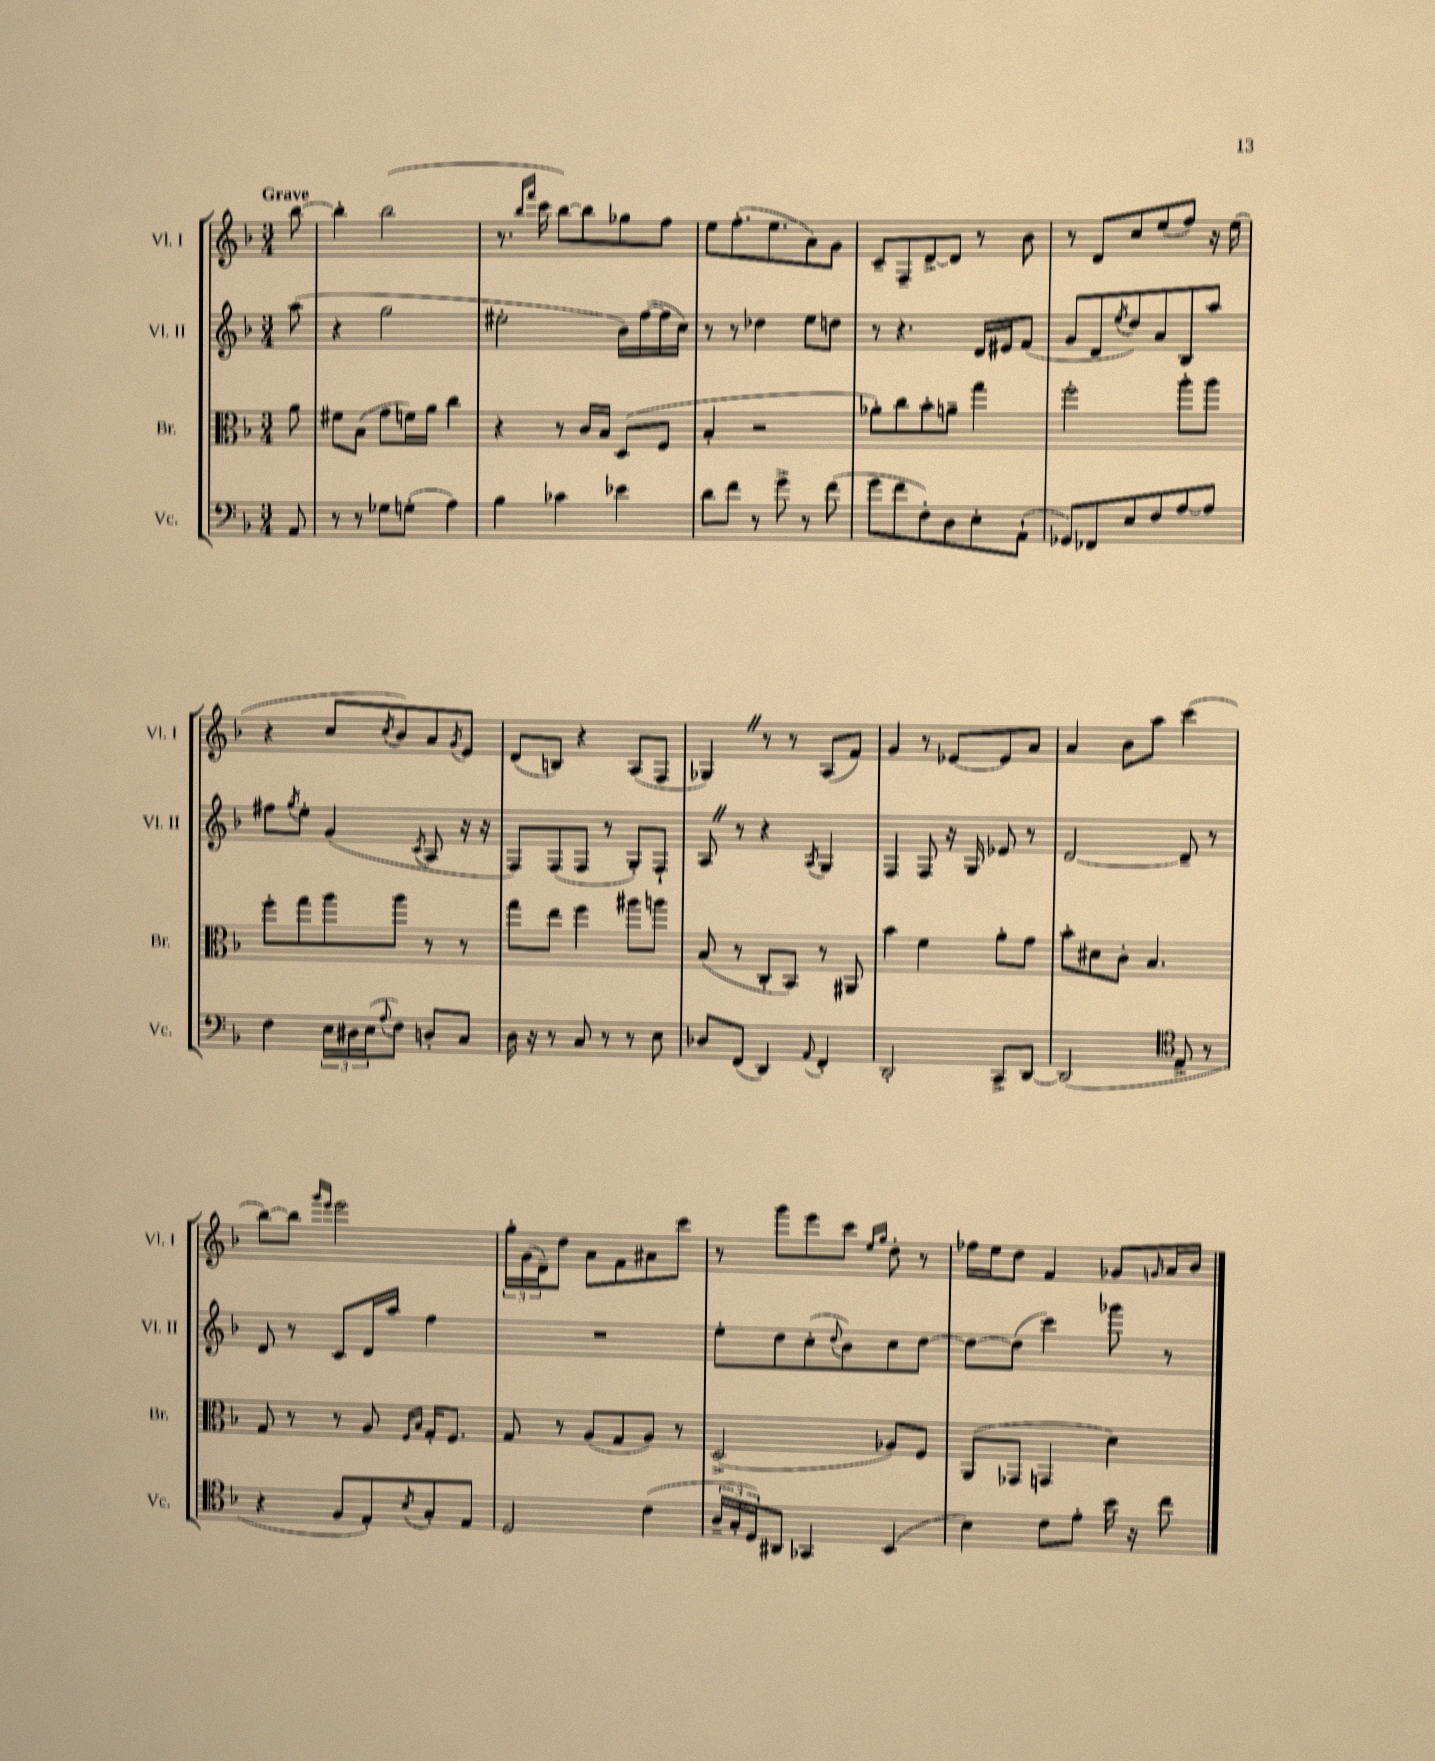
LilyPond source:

<<
\new StaffGroup <<
\new Staff = "s0" \with { instrumentName = "Vl. I" shortInstrumentName = "Vl. I" } {
    \clef treble \key f \major \numericTimeSignature \time 3/4 \partial 8 \tempo "Grave"
    bes''8~ |
    bes''4-. bes''2( |
    r8. \grace { bes''16 f'''16 } c'''16 bes''8~) bes''8 ges''8 f''8 |
    e''8 f''8.-.( e''8. a'8) g'8 |
    c'8-- f8-- d'8~-> d'8 r8 bes'8 |
    r8 d'8 c''8 e''8( f''8) r16 e''16( |
    r4 c''8 \acciaccatura { c''8 } bes'8) a'8 \acciaccatura { g'8 } e'8 |
    d'8( b8) r4 a8( f8 |
    ges4) \once \override BreathingSign.text = \markup { \musicglyph "scripts.caesura.straight" } \breathe r8 r8 a8( f'8) |
    g'4 r8 ees'8~ ees'8 a'8 |
    a'4 bes'8 a''8 c'''4( |
    bes''8~) bes''8 \grace { g'''16 e'''16 } e'''2 |
    \tuplet 3/2 { g''16-. g'16( d'16--) } d''8 a'8 f'8 ais'8 c'''8 |
    r8 g'''8 e'''8 c'''8 \grace { e''16 g''16 } d''8-. r8 |
    fes''16 e''16 d''8 f'4 ges'8 \grace { g'16 } a'16 bes'16 \bar "|." |
}
\new Staff = "s1" \with { instrumentName = "Vl. II" shortInstrumentName = "Vl. II" } {
    \clef treble \key f \major \numericTimeSignature \time 3/4 \partial 8
    a''8( |
    r4 g''2 |
    eis''2-. bes'16) f''16~( f''16 c''16) |
    r8 r8 des''4 e''8 d''8 |
    r8 r4. d'16 eis'16 f'8( |
    g'8 d'8 \acciaccatura { e''8 } d''8) a'8 bes8 a''8 |
    fis''8 \acciaccatura { g''8 } e''8-. g'4( \acciaccatura { c'8 } a8 r16 r16 |
    f8) f8( f8 r8 g8-.) f8-! |
    a8 \once \override BreathingSign.text = \markup { \musicglyph "scripts.caesura.straight" } \breathe r8 r4 \acciaccatura { a8 } g4 |
    f4 f8 r16 g16 ees'8 r8 |
    d'2~ d'8-- r8 |
    d'8 r8 c'8 d'16 a''16 f''4 |
    R2. |
    e''8-. d''8 c''8-.( \appoggiatura { d''8 } bes'8) c''8 d''8~ |
    d''8~ d''8( c'''4) ges'''8 r8 \bar "|." |
}
\new Staff = "s2" \with { instrumentName = "Br." shortInstrumentName = "Br." } {
    \clef alto \key f \major \numericTimeSignature \time 3/4 \partial 8
    a'8 |
    fis'8 bes8( g'8 f'16) a'16 c''4 |
    r4 r8 c'16 bes16 d8( f8 |
    bes4-. r2 |
    aes'8-.) c''8 bes'8-. a'8-- g''4 |
    f''2-. a''8-. a''8 |
    f''8-. g''8 a''8 a''8 r8 r8 |
    g''8 e''8 f''4 ais''8 a''8 |
    bes8( r8 c8-. bes,8) r8 ais,8 |
    bes'4 f'4 a'8-. g'8 |
    bes'8-. dis'8 c'8-. bes4. |
    g8 r8 r8 a8 \grace { f16 bes16 } g16-. f8. |
    g8 r8 a8( g8 a8) r8 |
    d2->( aes8) f8 |
    a,8( ges,8 g,4 d'4) \bar "|." |
}
\new Staff = "s3" \with { instrumentName = "Vc." shortInstrumentName = "Vc." } {
    \clef bass \key f \major \numericTimeSignature \time 3/4 \partial 8
    a,8 |
    r8 r8 ges8 g8-.( a4) |
    bes4 ces'4 ees'4 |
    d'8 f'8 r8 g'8-> r8 f'8( |
    g'8 f'8 f8-.) d8 e8-. a,8-!( |
    ges,8) fes,8 e8 f8 a8~ a8 |
    f4 \tuplet 3/2 { e16 dis16 e16( } \appoggiatura { a8 } f8) d8-. c8 |
    d16 r16 r8 c8 r8 r8 e8 |
    des8 f,8( d,4) \appoggiatura { a,8 } f,4-. |
    d,2-. c,8-> d,8~ |
    d,2( \clef tenor e8-> r8 |
    r4 f8 e8-.) \acciaccatura { bes8 } g8-. e8 |
    d2 c'4( |
    \tuplet 3/2 { a16-- g16-. d16) } ais,8 ges,4 bes,4( |
    bes4) c'8 e'8-. bes'16 r16 c''8 \bar "|." |
}
>>
>>
\layout { \context { \Score \remove "Bar_number_engraver" } }
